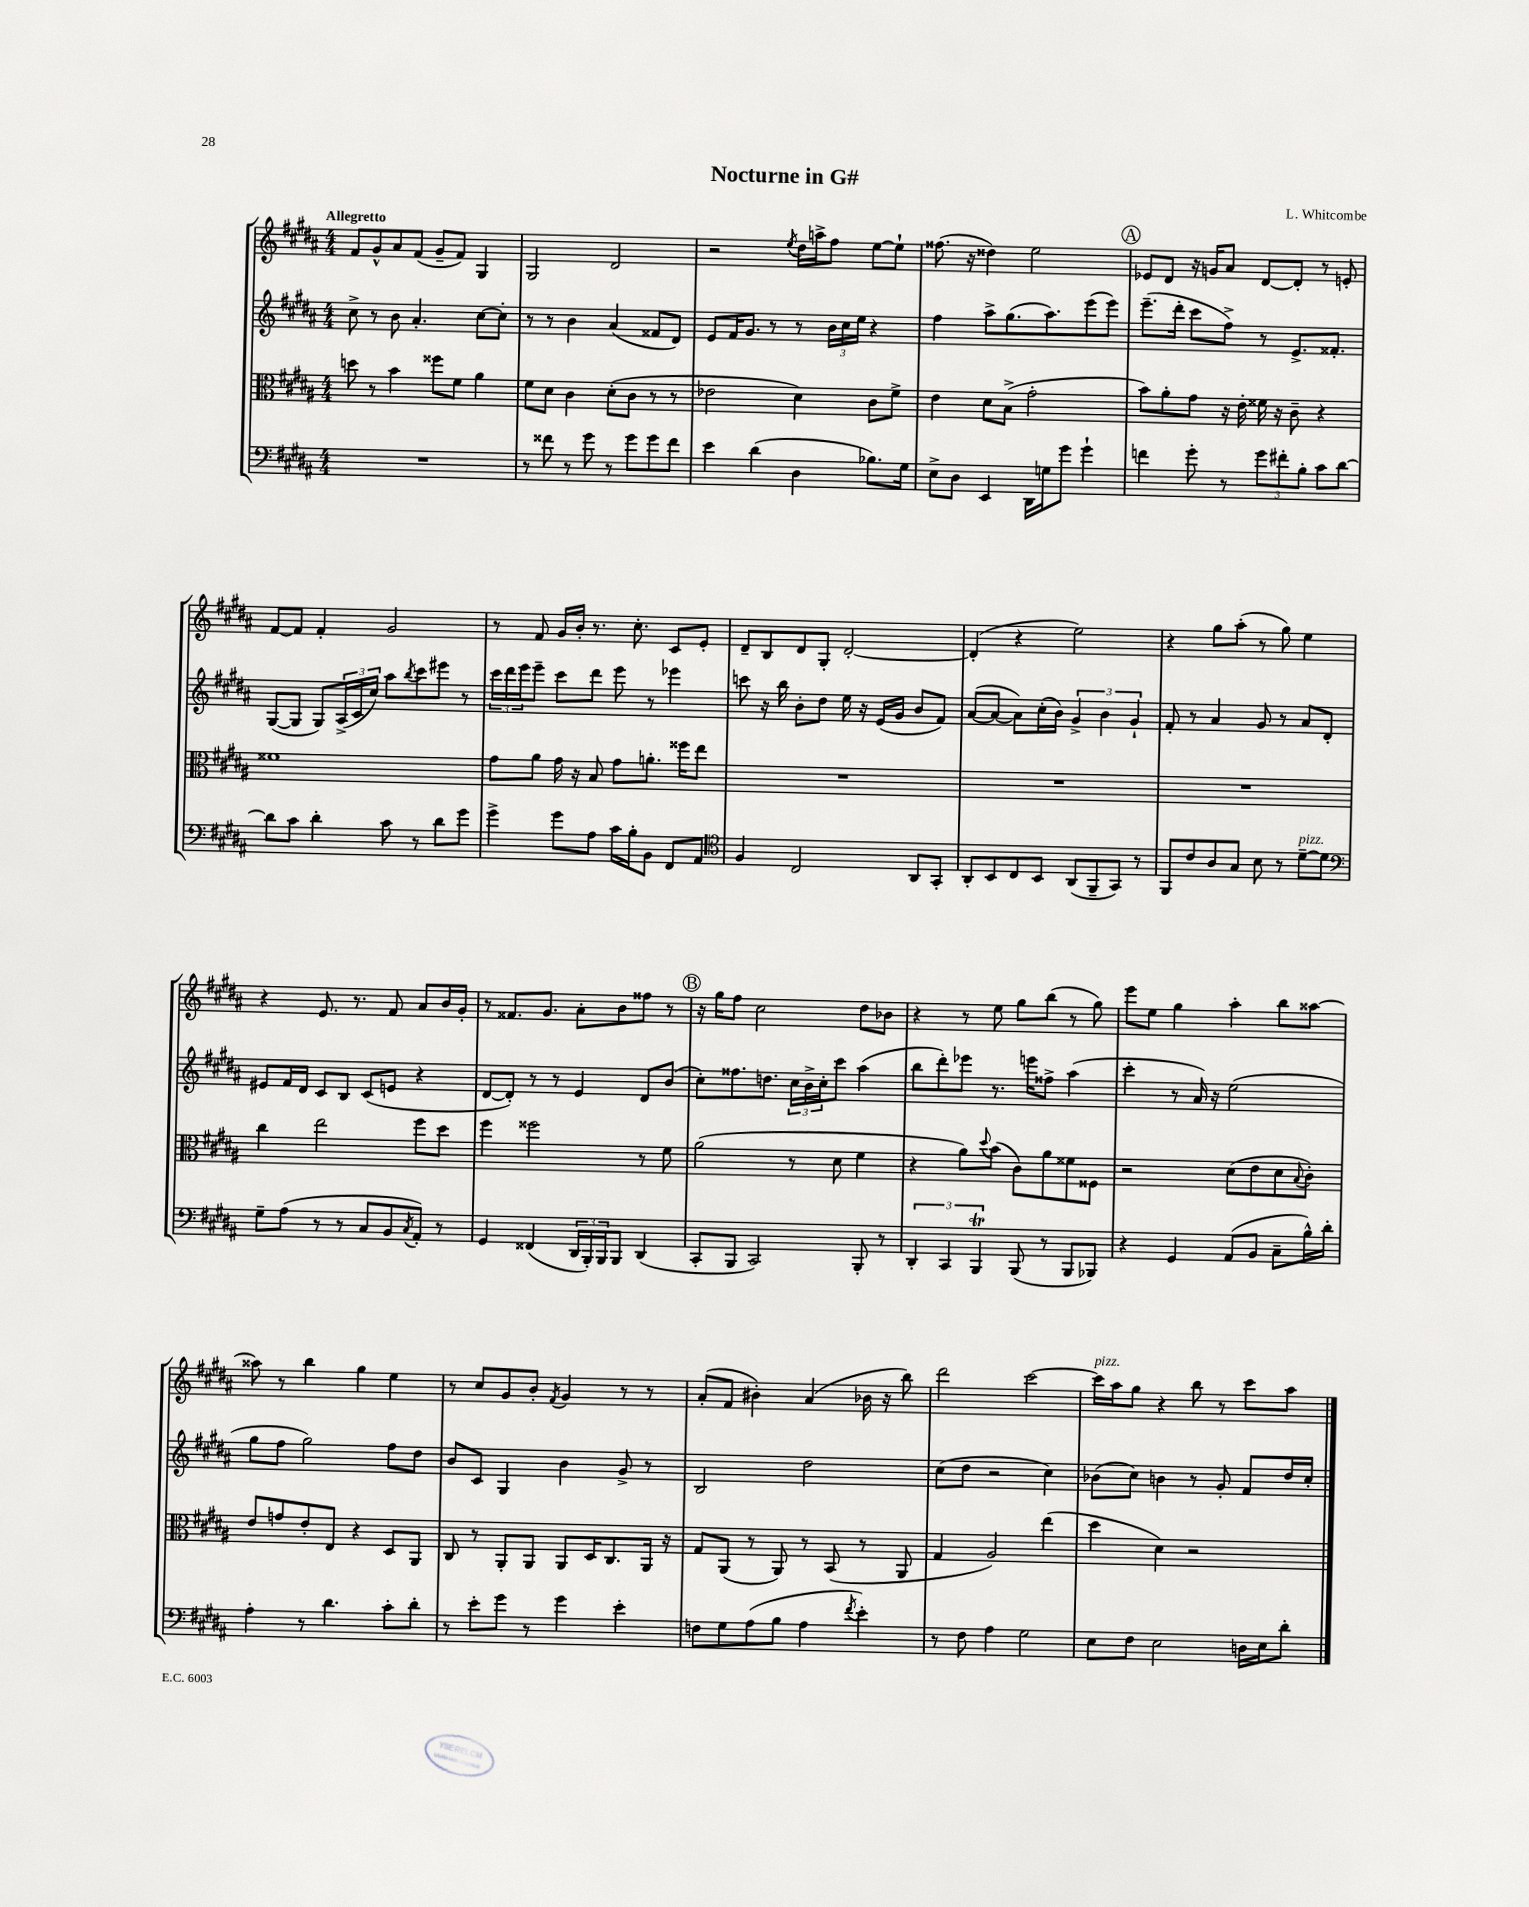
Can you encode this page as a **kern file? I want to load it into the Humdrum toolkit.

**kern	**kern	**kern	**kern
*part4	*part3	*part2	*part1
*staff4	*staff3	*staff2	*staff1
*clefF4	*clefC3	*clefG2	*clefG2
*k[f#c#g#d#a#]	*k[f#c#g#d#a#]	*k[f#c#g#d#a#]	*k[f#c#g#d#a#]
*M4/4	*M4/4	*M4/4	*M4/4
=1	=1	=1	=1
!	!	!	!LO:TX:a:B:t=Allegretto
1r	8ddn\	8cc#^\	8f#/L
.	8r	8r	8g#^^/
.	4b\	8b\	8a#/
.	.	4.a#'/	(8f#/J
.	8ff##X\L	.	8g#~/L
.	8f#\J	.	8f#/J)
.	4a#\	[8cc#\L	4G#/
.	.	8cc#'\J]	.
=2	=2	=2	=2
8r	8f#\L	8r	2G#/
8f##X\	8d#\J	8r	.
8r	4c#\	4b\	.
8g#\	.	.	.
8r	(8d#'\L	(4a#/	2d#/
8g#\L	8c#\J	.	.
8g#\	8r	8f##X/L	.
8f##\J	8r	8d#/J)	.
=3	=3	=3	=3
4e\	2e-X\	8e/L	2r
.	.	16f#/K	.
.	.	8.g#/J	.
(4d#\	.	.	.
.	.	8r	.
.	.	.	8qee/
4D#\	4d#\)	8r	16dd#\LL
.	.	.	16aan^\J
.	.	24b\LL	8ff#\J
.	.	24cc#\	.
.	.	24ee\JJ	.
8.B-X\L)	8c#\L	4r	[8ee\L
.	8f#^\J	.	8ee`\J]
16G#\Jk	.	.	.
=4	=4	=4	=4
8E^\L	4e\	4ff#\	(8.ff##X\
8D#\J	.	.	.
.	.	.	16r
4EE/	8d#\L	8aa#^\L	4dd##X\)
.	(8B^\J	(8.gg#\	.
16DD#\LL	2g#'\	.	2ee\
16Gn\J	.	8.aa#\)	.
8g#\J	.	.	.
4g#`\	.	(8eee\	.
.	.	8eee\J)	.
!!LO:REH:place=s1:t=A
=5	=5	=5	=5
4fn\	8b\L)	(8.eee~\L	8e-X/L
.	8a#'\	.	8d#/J
.	.	16ddd#'\Jk	.
8g#'\	8g#\J	8ccc#\L	16r
.	.	.	16gn/KL
8r	16r	8ff#^\J)	8a#/J
.	16e'\	.	.
12g#\L	16f##X\	8r	[8d#/L
.	16r	.	.
12f#X'\	.	.	.
.	8c#~\	8.e^/L	8d#'/J]
12B'\J	.	.	.
8c#\L	4r	.	8r
.	.	8.f##X'/J	.
[8d#\J	.	.	8en'/
!!LO:LB:g=z
=6	=6	=6	=6
8d#\L]	1f##X	([8G#/L	[8f#/L
8c#\J	.	8G#/J]	8f#/J]
4d#'\	.	8G#/L)	4f#'/
.	.	(24A#^/L	.
.	.	24c#/	.
.	.	24cc#/JJ)	.
8c#\	.	8aa#\L	2g#/
.	.	8qbb/	.
8r	.	8ccc#\	.
8d#\L	.	8eee#X\J	.
8g#\J	.	8r	.
=7	=7	=7	=7
4g#^\	8g#\L	24ccc#\LL	8r
.	.	24ddd#\	.
.	.	24eee\J	.
.	8a#\J	8eee~\J	8f#/
8g#\L	16g#\	8ccc#\L	16g#/LL
.	16r	.	16b'/JJ
8A#\J	8B/	8ddd#\J	8.r
16c#\LL	8g#\L	8eee\	.
16B'\J	.	.	8.cc#'\
8BB\J	8.an'\J	8r	.
8FF#/L	.	4eee-X\	8c#/L
.	16ff##X\KL	.	.
8AA#/J	8ee\J	.	8e'/J
=8	=8	=8	=8
*clefC4	*	*	*
4F#/	1r	8cccn\	8d#~/L
.	.	16r	8B/
.	.	16bb\	.
2C#/	.	8b'\L	8d#/
.	.	8dd#\J	8G#'/J
.	.	16ee\	[2d#'/
.	.	16r	.
.	.	(16e/LL	.
.	.	16g#/JJ	.
8AA#/L	.	8b/L	.
8GG#'/J	.	8f#/J)	.
=9	=9	=9	=9
8AA#'/L	1r	([8a#/L	(4d#'/]
8BB/	.	8a#/J_	.
8C#/	.	8a#\L])	4r
8BB/J	.	(16cc#'\L	.
.	.	16b\JJ)	.
(8AA#/L	.	6g#^/	2ee\)
8FF#~/	.	.	.
.	.	6b\	.
8GG#/J)	.	.	.
.	.	6g#`/	.
8r	.	.	.
=10	=10	=10	=10
8FF#/L	1r	8f#'/	4r
8c#/	.	8r	.
8A#/	.	4a#/	8gg#\L
8G#/J	.	.	(8aa#'\J
8B\	.	8g#/	8r
8r	.	8r	8gg#\)
!LO:TX:a:i:t=pizz.	!	!	!
[8d#~\L	.	8a#/L	4ee\
8d#\J]	.	8d#'/J	.
!!LO:LB:g=z
=11	=11	=11	=11
*clefF4	*	*	*
8G#~\L	4cc#\	8e#X/L	4r
(8A#\J	.	16f#/L	.
.	.	16d#/JJ	.
8r	2ee\	8c#/L	8.e/
8r	.	8B/J	.
.	.	.	8.r
8C#/L	.	(8c#/L	.
8BB/	.	8en/J	8f#/
8qC#/	.	.	.
8AA#'/J)	8ff#\L	4r	8a#/L
8r	8dd#\J	.	16b/L
.	.	.	16g#'/JJ
=12	=12	=12	=12
4GG#/	4ff#\	[8d#/L	8r
.	.	8d#'/J])	8.f##X/L
(4FF##X/	2ff##X\	8r	.
.	.	.	8.g#/J
.	.	8r	.
24DD#/LL	.	4e/	8a#'\L
24BBB'/)	.	.	.
24BBB/J	.	.	.
8BBB/J	.	.	8b\
(4DD#/	8r	8d#/L	8ff##X\J
.	8f#\	(8b/J	8r
!!LO:REH:place=s1:t=B
=13	=13	=13	=13
8CC#'/L	(2a#\	8cc#'\L)	16r
.	.	.	16gg#\KL
8BBB/J	.	8.ff##X\	8ff#\J
2CC#/)	.	.	2cc#\
.	.	8.ddn\J	.
.	8r	24cc#\LL	.
.	.	24b^\	.
.	.	24cc#'\J	.
.	8d#\	8ccc#\J	.
8BBB'/	4f#\	(4aa#\	8dd#\L
8r	.	.	8b-X\J
=14	=14	=14	=14
6DD#'/	4r	8bb\L	4r
.	.	8ddd#'\)	.
6CC#/	.	.	.
.	8a#\L)	8eee-X\J	8r
6BBBT/	.	.	.
.	8qqdd#/	.	.
.	(8b\J	8.r	8ee\
(8BBB/	8c#\L)	.	8gg#\L
.	.	16eeen\KL	.
8r	8a#\	8ff##X^\J	(8bb\J
8BBB/L	8f##X\	(4aa#\	8r
8BBB-X/J)	8F##X\J	.	8gg#\)
=15	=15	=15	=15
4r	2r	4ccc#'\	8eee\L
.	.	.	8ee\J
4GG#/	.	8r	4gg#\
.	.	16a#/)	.
.	.	16r	.
(8AA#/L	(8d#\L	(2ee\	4aa#'\
8BB/J	8e\	.	.
8C#~\L	8d#\	.	8bb\L
.	8qqB/	.	.
16B^^\L)	8c#'\J)	.	[8aa##X\J
16d#'\JJ	.	.	.
!!LO:LB:g=z
=16	=16	=16	=16
4A#'\	8e/L	8gg#\L	8aa##X\]
.	8gn/	8ff#\J	8r
8r	8e'/	2gg#\)	4bb\
4.d#\	8E/J	.	.
.	4r	.	4gg#\
8c#'\L	8D#/L	8ff#\L	4ee\
8d#'\J	8AA#/J	8dd#\J	.
=17	=17	=17	=17
8r	8C#/	8b/L	8r
8e'\L	8r	8c#/J	8cc#/L
8g#\J	8AA#'/L	4G#/	8g#/
8r	8AA#/J	.	8b'/J
.	.	.	8qf#/
4g#\	8AA#/L	4b\	4g#/
.	16D#/K	.	.
.	8.C#/	.	.
4e'\	.	8g#^/	8r
.	16AA#/Jk	8r	8r
.	16r	.	.
=18	=18	=18	=18
8Fn\L	8G#/L	2B/	(8a#'/L
8G#\	(8AA#/J	.	8f#/J
(8A#\	8r	.	4b#X'\)
8B\J	8AA#/)	.	.
4A#\	8r	2dd#\	(4a#/
.	(8BB/	.	.
8qf#/	.	.	.
4e'\)	8r	.	16b-X\
.	.	.	16r
.	8AA#/	.	8bb\)
=19	=19	=19	=19
8r	4G#/	(8cc#\L	2ddd#\
8F#\	.	8dd#\J	.
4A#\	2A#/)	2r	.
2G#\	.	.	[2ccc#\
.	(4ee\	4cc#\)	.
=20	=20	=20	=20
!	!	!	!LO:TX:a:i:t=pizz.
8E\L	4dd#\	(8b-X\L	16ccc#\LL]
.	.	.	16aa#\J
8F#\J	.	8cc#\J)	8gg#\J
2E\	4d#\)	4bn\	4r
.	2r	8r	8bb\
.	.	8g#'/	8r
16Dn\LL	.	8f#/L	8ccc#\L
16E\J	.	.	.
8d#'\J	.	16dd#/L	8aa#\J
.	.	16cc#'/JJ	.
==	==	==	==
*-	*-	*-	*-
